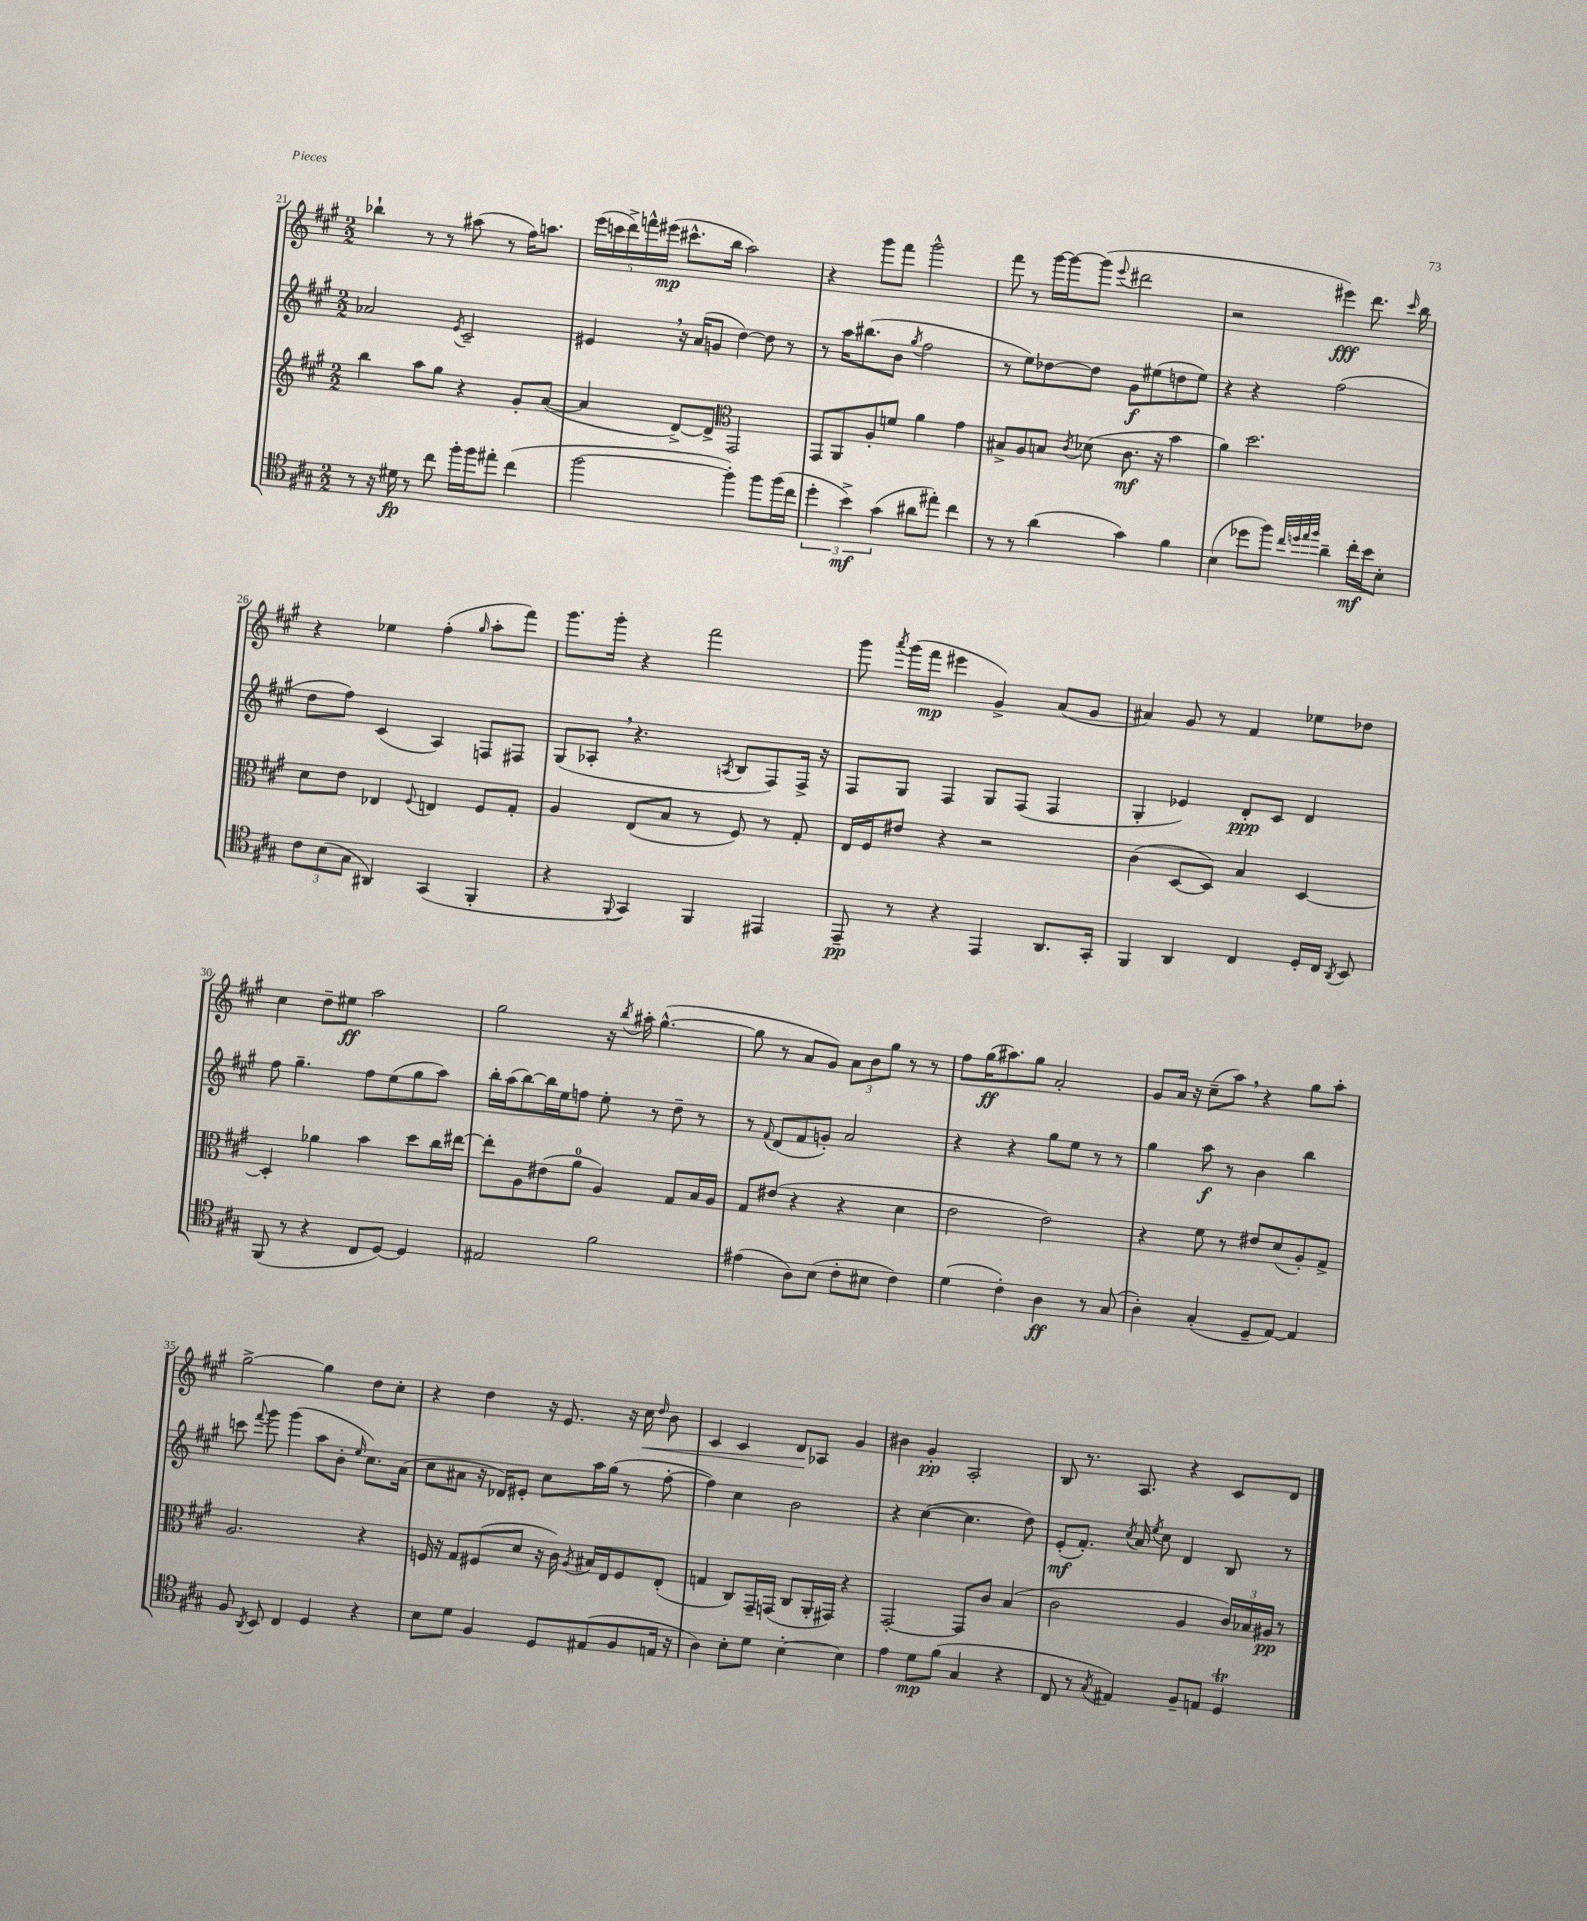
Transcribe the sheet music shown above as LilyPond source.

<<
\new StaffGroup <<
\new Staff = "s0" {
    \clef treble \key a \major \numericTimeSignature \time 2/2
    \autoBeamOff bes''4-! r8 r8 ais''8( r8 fis''16[) a''8.] |
    \tuplet 5/4 { e'''16[( c'''16 d'''16->) f'''16-^ eis'''16]\mp( } cis'''8.[-^ b''16] a''2) |
    r4 gis'''8[ fis'''8] gis'''2-^ |
    fis'''8 r8 gis'''16[~ gis'''16~ gis'''8]( \appoggiatura { e'''8 } dis'''2 |
    r2 eis'''4\fff) d'''8. \grace { cis'''16 } b''16 |
    r4 ees''4 fis''4-.( \grace { gis''16 } a''8[-. fis'''8]) |
    gis'''8.[ gis'''16]-. r4 fis'''2 |
    gis'''8 \acciaccatura { a'''8 } gis'''16[( fis'''16]\mp eis'''4 gis'4->) a'8[( gis'8] |
    ais'4) gis'8 r8 fis'4 ees''8[ des''8] |
    cis''4 d''8[-- eis''8]\ff a''2 |
    gis''2 r16 \acciaccatura { b''8 } ais''16-. gis''4.~-^( |
    gis''8 r8 a'8[ gis'8]) \tuplet 3/2 { a'8[ b'8 gis''8] } r8 r8 |
    fis''8[ gis''16\ff( ais''8.) gis''8] a'2-. |
    gis'8[ a'16] r16 cis''8[--( a''8]) \breathe r4 gis''8[ a''8]-. |
    gis''2~-> gis''4 d''8[ cis''8]-. |
    r4 d''4 r16 e'8. r16 cis''16\< \grace { d''16 } b'8 |
    cis'4 cis'4 d'8[\! aes8] gis'4 |
    bis'4 gis'4-.\pp a2-. |
    b8 r8. a8. r4 cis'8[ d'8] \bar "|." |
}
\new Staff = "s1" {
    \clef treble \key a \major \numericTimeSignature \time 2/2
    \autoBeamOff aes'2 \acciaccatura { e'8 } cis'2-- |
    eis'4 \breathe r16 a'16[( g'8] d''4~) d''8 r8 |
    r8 a''16[ bis''8.( b'8] \acciaccatura { gis''8 } fis''2 |
    r8 e''8[) des''8~ des''8] gis'8[\f eis''8( d''8 eis''8]) |
    r4 r4 fis''2( |
    d''8[ fis''8]) cis'4( a4) f8[ fis8] |
    gis8[( aes8]-. \breathe r4. \acciaccatura { a8 } b8[ fis8) fis16]-> r16 |
    fis8[ gis8] fis4 gis8[ fis8]( fis4 |
    gis4-. ees'4) d'8[-.\ppp cis'8] d'4 |
    fis''8 gis''4.-- fis''8[ e''8( gis''8 a''8]) |
    b''16[-. a''16( b''8~) b''16 e''16 f''8] e''8-. r8 d''8-- r8 |
    r8 \appoggiatura { fis'8 } d'8[( fis'8 g'8]-.) a'2 |
    r4 r4 gis''8[ e''8] r8 r8 |
    gis''4 a''8\f r8 b'4 b''4 |
    c'''8 \appoggiatura { fis'''8 } gis'''8 gis'''4( a''8[ b'8]-. \grace { e''16 } cis''8.[) a'16]( |
    cis''8[ ais'8] r16 des'16[) eis'8]-. cis''8[ a''16 gis''16]( r8 fis''8~-. |
    fis''4) cis''4 b'2 |
    r4 cis''4~( cis''4. d''8) |
    e'8[-.\mf( fis'8.]-.) \acciaccatura { cis''8 } a'16 \acciaccatura { e''8 } cis''8 d'4 b8 r8 \bar "|." |
}
\new Staff = "s2" {
    \clef treble \key a \major \numericTimeSignature \time 2/2
    \autoBeamOff b''4 a''8[ gis''8] r4 gis'8[-. a'8]~( |
    a'4 d'8[~->) d'8]-> \clef alto gis,2 |
    gis,8[ a,8 a8-. f'8] a'4 gis'4 |
    bis8[-> a8 b8] \acciaccatura { cis'8 } des'8( cis'8.\mf r16 b'4 |
    a'4) d''2. |
    d'8[ e'8] ees4 \appoggiatura { fis8 } e4 fis8[ gis8]-. |
    a4 e8[( b8] r8 fis8) r8 gis8-. |
    e16[ fis16 eis'8] r4 r2 |
    cis'4( d8[~ d8]) b4 d4~ |
    d4-. aes'4 b'4 d''8[ cis''16 eis''16]~ |
    eis''8[-. a8 eis'8( a'8]-0 a4) gis8[ b16 a16] |
    gis8[ eis'8]( r4 r4 d'4 |
    e'2 e'2) |
    r4 fis'8 r8 eis'8[ d'8( a8-.) gis8]-> |
    a2. r4 |
    f16 r16 gis8[ fis8( d'8] r16 cis'16) \acciaccatura { a8 } bis16[ e16 fis8 e8]-.( |
    g4 cis8[) gis,16-- g,16]( cis8[ a,16-. gis,16]) r4 |
    gis,2~-. gis,8[ cis'8] b4( |
    cis'2 a4 \tuplet 3/2 { cis'16[) bes16 ais16]\pp } r8 \bar "|." |
}
\new Staff = "s3" {
    \clef tenor \key a \major \numericTimeSignature \time 2/2
    \autoBeamOff r8 r16 dis'16\fp r8 cis''8 fis''16[-. fis''16 eis''8]-. cis''4( |
    fis''2~ fis''4-.) fis''8[ fis''16( cis''16] |
    \tuplet 3/2 { d''4-. b'4->\mf) gis'4( } ais'8[ eis''8]-.) cis''4 |
    r8 r8 a'4( gis'4) fis'4 |
    b4( des''8[ fis''8]) \grace { cis''32[ d''32 e''32 fis''32] } a'4-- cis''16[-.\mf b'16 b8]-. |
    \tuplet 3/2 { cis'8[ b8( gis8] } ais,4) gis,4( fis,4-. |
    r4 \appoggiatura { fis,8 } gis,4) fis,4 eis,4 |
    e,8--\pp r8 r4 e,4 a,8.[ gis,16]-. |
    fis,4 a,4 cis4 d16[-. cis16] \acciaccatura { a,8 } b,8 |
    fis,8( r8 r4 cis8[ d8]~) d4 |
    eis2 fis'2 |
    eis'4( a8[) b8]( cis'8[-. bis8] cis'4) |
    d'4( cis'4-.) a4\ff r8 gis8( |
    a4-.) gis4-.( d8[-- e8]~) e4 |
    fis8 \acciaccatura { a,8 } b,8 cis4 d4 r4 |
    b8[ d'8] fis4 d8[ eis8( fis8 e16] r16 |
    a4) b8[-. d'8] b4~-. b4 |
    e'4 d'8[\mp fis'8]( gis4 r4 |
    cis8 r8 \acciaccatura { gis8 } eis4) fis8[-- e8] d4\trill \bar "|." |
}
>>
>>
\layout { \context { \Score currentBarNumber = #21 } }
